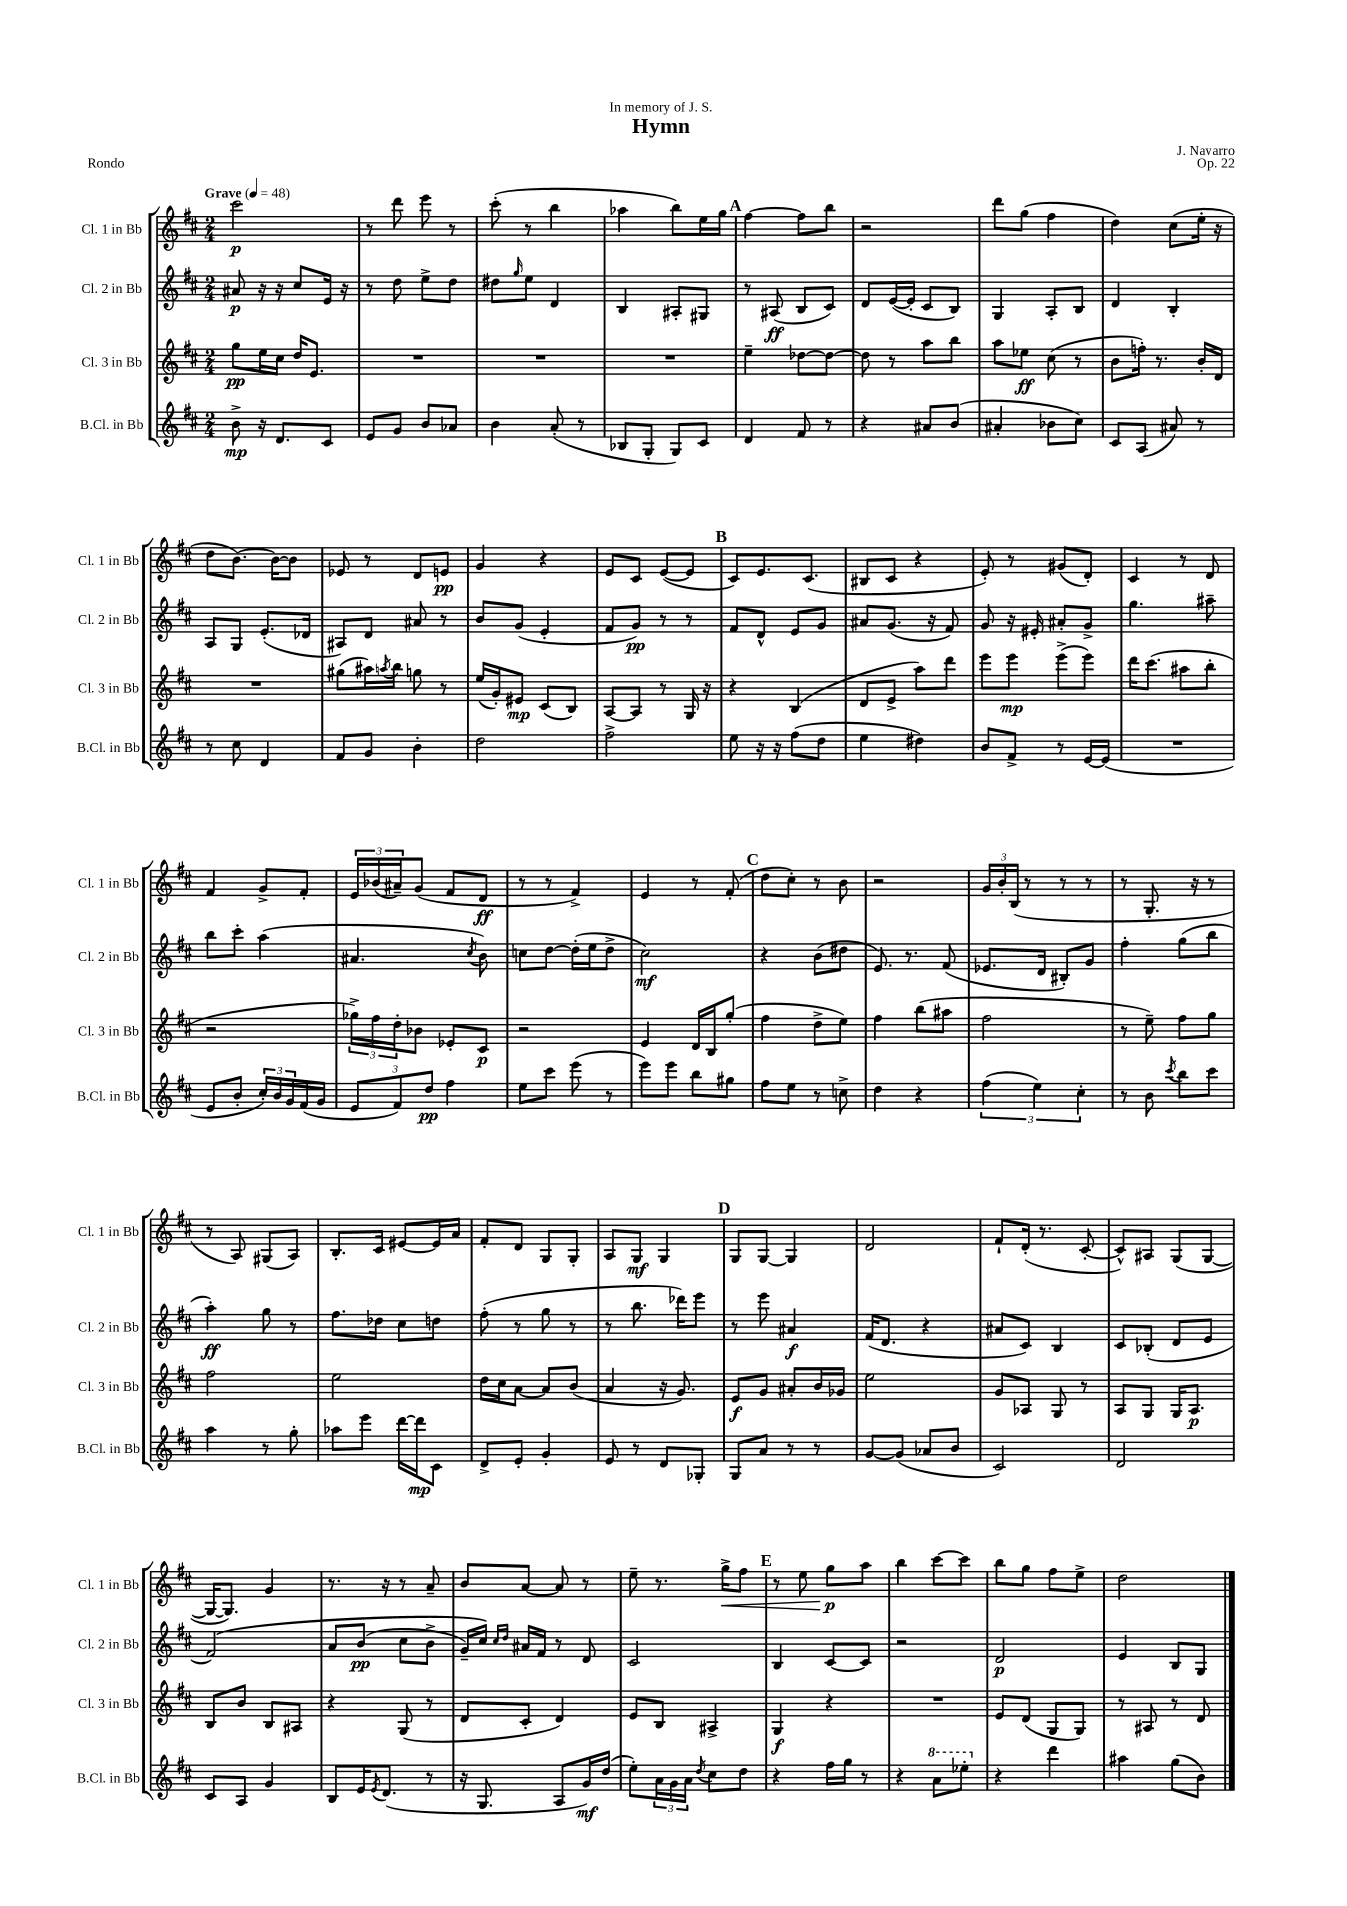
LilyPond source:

\header { title = "Hymn" composer = "J. Navarro" dedication = "In memory of J. S." opus = "Op. 22" piece = "Rondo" }
<<
\new StaffGroup <<
\new Staff = "s0" \with { instrumentName = "Cl. 1 in Bb" shortInstrumentName = "Cl. 1 in Bb" } {
    \clef treble \key d \major \numericTimeSignature \time 2/4 \tempo "Grave" 4 = 48
    cis'''2\p |
    r8 d'''8 e'''8 r8 |
    cis'''8-.( r8 b''4 |
    aes''4 b''8) e''16 g''16 |
    \mark \markup { \bold "A" } fis''4~ fis''8 b''8 |
    r2 |
    d'''8 g''8( fis''4 |
    d''4) cis''8( e''16-. r16 |
    d''8 b'8.~) b'16~ b'8 |
    ees'8 r8 d'8 e'8\pp |
    g'4 r4 |
    e'8 cis'8 e'8~( e'8 |
    \mark \markup { \bold "B" } cis'8) e'8. cis'8.( |
    bis8 cis'8 r4 |
    e'8-.) r8 gis'8( d'8-.) |
    cis'4 r8 d'8 |
    fis'4 g'8-> fis'8-. |
    \tuplet 3/2 { e'16 bes'16( ais'16--) } g'8( fis'8 d'8\ff |
    r8 r8 fis'4->) |
    e'4 r8 fis'8-.( |
    \mark \markup { \bold "C" } d''8 cis''8-.) r8 b'8 |
    r2 |
    \tuplet 3/2 { g'16 b'16-. b16( } r8 r8 r8 |
    r8 g8.-. r16 r8 |
    r8 a8) gis8( a8) |
    b8.-. cis'16 eis'8~ eis'16 a'16 |
    fis'8-. d'8 g8 g8-. |
    a8 g8\mf g4 |
    \mark \markup { \bold "D" } g8 g8~ g4 |
    d'2 |
    fis'8-! d'16-.( r8. cis'8~-. |
    cis'8-^) ais8 g8( g8~ |
    g16~ g8.) g'4 |
    r8. r16 r8 a'8-- |
    b'8 a'8~ a'8 r8 |
    e''8-- r8. g''16->\< fis''8 |
    \mark \markup { \bold "E" } r8 e''8 g''8\p\! a''8 |
    b''4 cis'''8~ cis'''8 |
    b''8 g''8 fis''8 e''8-> |
    d''2 \bar "|." |
}
\new Staff = "s1" \with { instrumentName = "Cl. 2 in Bb" shortInstrumentName = "Cl. 2 in Bb" } {
    \clef treble \key d \major \numericTimeSignature \time 2/4
    ais'8\p r16 r16 cis''8 e'16 r16 |
    r8 d''8 e''8-> d''8 |
    dis''8 \grace { g''16 } e''8 d'4 |
    b4 ais8-. gis8 |
    \mark \markup { \bold "A" } r8 ais8\ff( b8 cis'8) |
    d'8 e'16~( e'16-. cis'8 b8) |
    g4 a8-. b8 |
    d'4 b4-. |
    a8 g8 e'8.-.( des'16 |
    ais8) d'8 ais'8 r8 |
    b'8 g'8( e'4-. |
    fis'8 g'8\pp) r8 r8 |
    \mark \markup { \bold "B" } fis'8 d'8-^ e'8 g'8 |
    ais'8 g'8.( r16 fis'8) |
    g'8 r16 eis'16-. ais'8-. g'8-> |
    g''4. ais''8-- |
    b''8 cis'''8-. a''4( |
    ais'4. \acciaccatura { cis''8 } b'8) |
    c''8 d''8~ d''16-.( e''16 d''8-> |
    cis''2\mf) |
    \mark \markup { \bold "C" } r4 b'8( dis''8 |
    e'8.) r8. fis'8( |
    ees'8. d'16 bis8-.) g'8 |
    fis''4-. g''8( b''8 |
    a''4-.\ff) g''8 r8 |
    fis''8. des''16 cis''8 d''8 |
    fis''8-.( r8 g''8 r8 |
    r8 b''8. des'''16) e'''8 |
    \mark \markup { \bold "D" } r8 e'''8 ais'4\f |
    fis'16( d'8. r4 |
    ais'8 cis'8) b4 |
    cis'8 bes8-.( d'8 e'8 |
    fis'2)\( |
    a'8 b'8\pp( cis''8 b'8-> |
    g'16--) cis''16\) \grace { cis''16 d''16 } ais'16 fis'16 r8 d'8 |
    cis'2 |
    \mark \markup { \bold "E" } b4 cis'8~ cis'8 |
    r2 |
    d'2\p |
    e'4 b8 g8 \bar "|." |
}
\new Staff = "s2" \with { instrumentName = "Cl. 3 in Bb" shortInstrumentName = "Cl. 3 in Bb" } {
    \clef treble \key d \major \numericTimeSignature \time 2/4
    g''8\pp e''16 cis''16 d''16 e'8. |
    R2 |
    R2 |
    R2 |
    \mark \markup { \bold "A" } e''4-- des''8~ des''8~ |
    des''8 r8 a''8 b''8 |
    a''8 ees''8\ff cis''8( r8 |
    b'8 f''16-.) r8. b'16-. d'16 |
    R2 |
    gis''8( ais''16) \acciaccatura { a''8 } b''16 g''8 r8 |
    e''16( g'16-.) eis'8\mp cis'8( b8) |
    a8~ a8 r8 g16 r16 |
    \mark \markup { \bold "B" } r4 b4( |
    d'8 e'8-> a''8) d'''8 |
    e'''8 e'''8\mp e'''8->( e'''8) |
    d'''16 cis'''8.( ais''8 b''8-. |
    r2 |
    \tuplet 3/2 { ges''16->) fis''16 d''16-. } bes'8 ees'8-. cis'8\p |
    r2 |
    e'4 d'16 b16 g''8-.( |
    \mark \markup { \bold "C" } fis''4 d''8-> e''8) |
    fis''4 b''8( ais''8 |
    fis''2 |
    r8 e''8--) fis''8 g''8 |
    fis''2 |
    e''2 |
    d''16 cis''16 a'8~ a'8 b'8( |
    a'4 r16 g'8.) |
    \mark \markup { \bold "D" } e'8\f g'8 ais'8-. b'16 ges'16 |
    e''2 |
    g'8 aes8 g8 r8 |
    a8 g8 g16 a8.\p |
    b8 b'8 b8 ais8 |
    r4 g8( r8 |
    d'8 cis'8-. d'4) |
    e'8 b8 ais4-> |
    \mark \markup { \bold "E" } g4\f r4 |
    R2 |
    e'8 d'8( g8 g8) |
    r8 ais8 r8 d'8 \bar "|." |
}
\new Staff = "s3" \with { instrumentName = "B.Cl. in Bb" shortInstrumentName = "B.Cl. in Bb" } {
    \clef treble \key d \major \numericTimeSignature \time 2/4
    b'8->\mp r16 d'8. cis'8 |
    e'8 g'8 b'8 aes'8 |
    b'4 a'8-.( r8 |
    bes8 g8-. g8) cis'8 |
    \mark \markup { \bold "A" } d'4 fis'8 r8 |
    r4 ais'8 b'8( |
    ais'4-. bes'8 cis''8) |
    cis'8 a8( ais'8) r8 |
    r8 cis''8 d'4 |
    fis'8 g'8 b'4-. |
    d''2 |
    fis''2-> |
    \mark \markup { \bold "B" } e''8 r16 r16 fis''8( d''8 |
    e''4 dis''4) |
    b'8 fis'8-> r8 e'16~ e'16( |
    R2 |
    e'8 b'8-. \tuplet 3/2 { cis''16-.) b'16 g'16 } fis'16( g'16 |
    \tuplet 3/2 { e'8 fis'8) d''8\pp } fis''4 |
    e''8 cis'''8 e'''8( r8 |
    e'''8) e'''8 b''8 gis''8 |
    \mark \markup { \bold "C" } fis''8 e''8 r8 c''8-> |
    d''4 r4 |
    \tuplet 3/2 { fis''4( e''4) cis''4-. } |
    r8 b'8 \acciaccatura { cis'''8 } b''8 cis'''8 |
    a''4 r8 g''8-. |
    aes''8 e'''8 d'''16~ d'''16\mp cis'8 |
    d'8-> e'8-. g'4-. |
    e'8 r8 d'8 ges8-. |
    \mark \markup { \bold "D" } g8 a'8 r8 r8 |
    g'8~ g'8( aes'8 b'8 |
    cis'2) |
    d'2 |
    cis'8 a8 g'4 |
    b8 e'16 \acciaccatura { e'8 } d'8.( r8 |
    r16 g8. a8 g'16\mf) d''16( |
    e''8-.) \tuplet 3/2 { a'16 g'16 a'16 } \acciaccatura { d''8 } cis''8 d''8 |
    \mark \markup { \bold "E" } r4 fis''16 g''16 r8 |
    r4 \ottava #1 a''8 ees'''8-. \ottava #0 |
    r4 d'''4 |
    ais''4 g''8( b'8) \bar "|." |
}
>>
>>
\layout { \context { \Score \remove "Bar_number_engraver" } }
